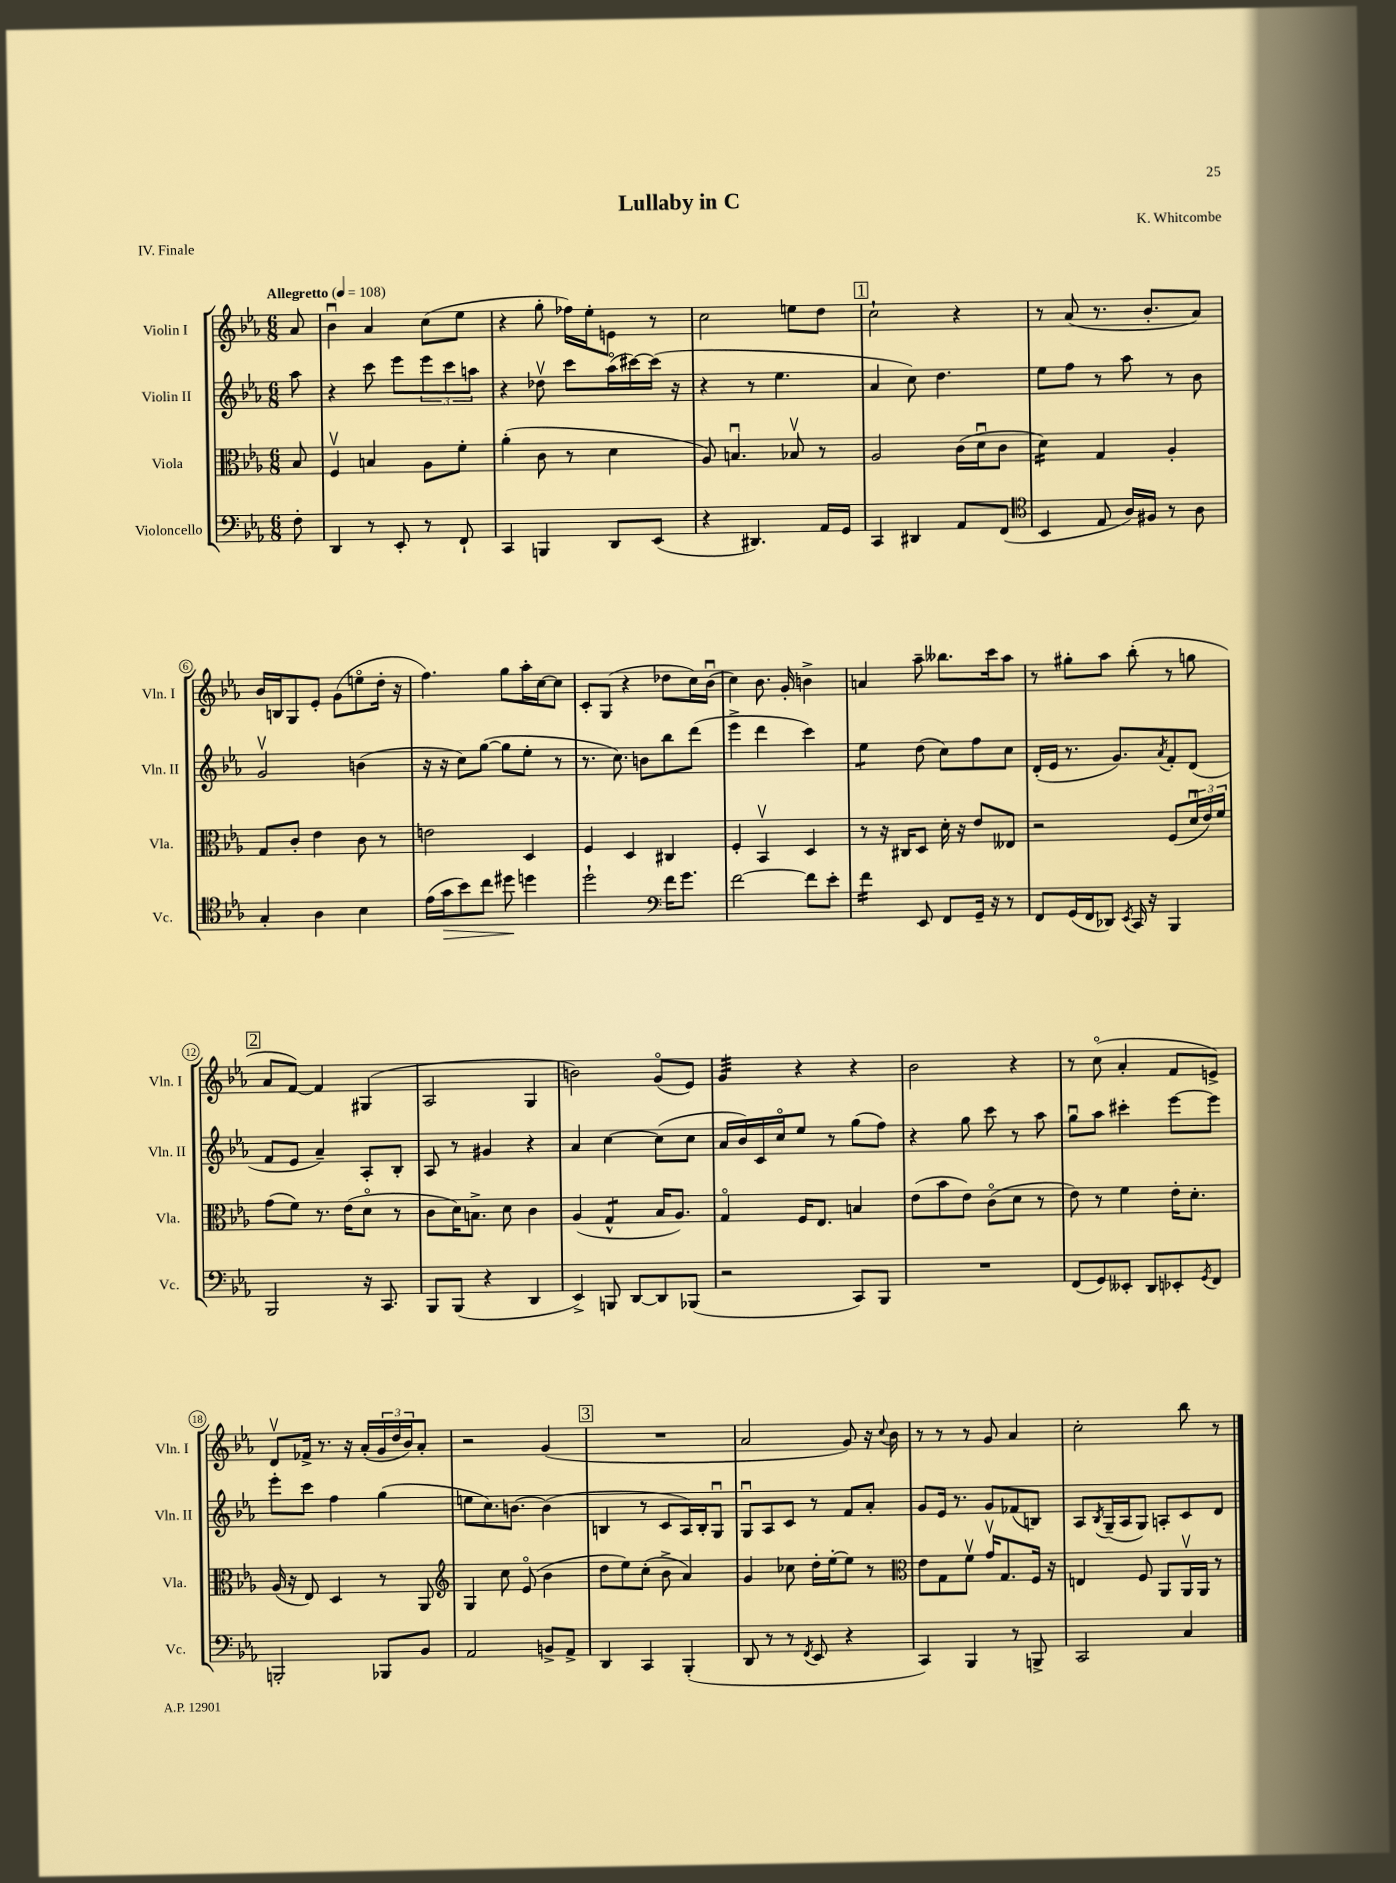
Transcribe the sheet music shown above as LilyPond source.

\header { title = "Lullaby in C" composer = "K. Whitcombe" piece = "IV. Finale" }
<<
\new StaffGroup <<
\new Staff = "s0" \with { instrumentName = "Violin I" shortInstrumentName = "Vln. I" } {
    \clef treble \key ees \major \numericTimeSignature \time 6/8 \partial 8 \tempo "Allegretto" 4 = 108
    aes'8 |
    bes'4\downbow aes'4 c''8( ees''8 |
    r4 g''8-. fes''16) ees''16-. e'8 r8 |
    c''2 e''8 d''8 |
    \mark \markup { \box "1" } c''2-! r4 |
    r8 aes'8( r8. bes'8.-. aes'8) |
    bes'16 b16 g8 ees'8-. g'8( e''8\flageolet d''16-. r16 |
    f''4.) g''8 aes''16-. c''16~ c''8 |
    c'8-. g8( r4 des''8 c''16) bes'16\downbow( |
    c''4) bes'8. g'16-. b'4-> |
    a'4 aes''8-- beses''8. c'''16 aes''8 |
    r8 gis''8-. aes''8 bes''8-.( r8 g''8 |
    \mark \markup { \box "2" } aes'8 f'8~) f'4 gis4( |
    aes2 g4 |
    b'2) g'8\flageolet( ees'8) |
    g'4:32 r4 r4 |
    bes'2 r4 |
    r8 c''8\flageolet( aes'4-. f'8 e'8->) |
    d'8\upbow fes'16-> r8. r16 aes'16-.( \tuplet 3/2 { g'16 d''16 bes'16) } aes'8-. |
    r2 g'4( |
    \mark \markup { \box "3" } R2. |
    aes'2 g'8) r16 \appoggiatura { c''8 } bes'16 |
    r8 r8 r8 g'8 aes'4 |
    c''2-. bes''8 r8 \bar "|." |
}
\new Staff = "s1" \with { instrumentName = "Violin II" shortInstrumentName = "Vln. II" } {
    \clef treble \key ees \major \numericTimeSignature \time 6/8 \partial 8
    aes''8 |
    r4 c'''8 ees'''8 \tuplet 3/2 { ees'''8 c'''8 a''8 } |
    r4 des''8\upbow c'''8 aes''16\flageolet( cis'''16~) cis'''16( r16 |
    r4 r8 ees''4. |
    \mark \markup { \box "1" } aes'4 c''8) d''4. |
    ees''8 f''8 r8 aes''8 r8 bes'8 |
    g'2\upbow b'4( |
    r16 r16 c''8) g''8~( g''8 ees''8-. r8 |
    r8. c''8.) b'8 bes''8 d'''8( |
    ees'''4-> d'''4 c'''4) |
    ees''4:8 d''8( c''8) f''8 c''8 |
    d'16-.( ees'16 r8. g'8.) \acciaccatura { aes'8 } f'8-. d'8( |
    \mark \markup { \box "2" } f'8 ees'8 aes'4--) aes8-. bes8-. |
    aes8 r8 gis'4 r4 |
    aes'4 c''4~ c''8( c''8 |
    aes'16 bes'16) c'16 c''16\flageolet ees''8 r8 g''8( f''8) |
    r4 g''8 c'''8 r8 aes''8 |
    g''8\downbow aes''8 cis'''4-. ees'''8~ ees'''8 |
    ees'''8-. c'''8 f''4 g''4( |
    e''8 c''8.) b'8.~ b'4( |
    \mark \markup { \box "3" } b4 r8 c'8 aes16) b16-. g8\downbow |
    g8\downbow aes8 c'8 r8 f'8 aes'8-. |
    g'8 ees'16 r8. g'8 fes'8( b8) |
    aes8 \acciaccatura { bes8 } g16--( aes16 g8) a8-. c'8 d'8 \bar "|." |
}
\new Staff = "s2" \with { instrumentName = "Viola" shortInstrumentName = "Vla." } {
    \clef alto \key ees \major \numericTimeSignature \time 6/8 \partial 8
    bes8 |
    f4\upbow b4 aes8 f'8-. |
    aes'4-.( c'8 r8 d'4 |
    aes8) b4.\downbow bes8\upbow r8 |
    \mark \markup { \box "1" } aes2 c'16( d'16\downbow c'8 |
    d'4:16) g4 aes4-. |
    g8 c'8-. ees'4 c'8 r8 |
    e'2 d4 |
    f4 d4 cis4 |
    f4-. bes,4\upbow d4 |
    r8 r16 cis16 d8 d'16-. r16 ees'8 eeses8 |
    r2 f8( \tuplet 3/2 { d'16\downbow ees'16) f'16 } |
    \mark \markup { \box "2" } g'8( f'8) r8. ees'16( d'8\flageolet r8 |
    c'8 d'16) b8.-> d'8 c'4 |
    aes4( g4:8-^ bes16 aes8.) |
    g4\flageolet f16 ees8. b4 |
    ees'8( bes'8 ees'8) c'8\flageolet( d'8 r8 |
    ees'8) r8 f'4 ees'16-. d'8.-. |
    aes16( r16 ees8) d4 r8 aes,8 |
    \clef treble g4 c''8 ees'8\flageolet( bes'4 |
    \mark \markup { \box "3" } d''8 ees''8) c''8-.( bes'8-> aes'4) |
    g'4 ces''8 d''16-. ees''16~-. ees''8 r8 |
    \clef alto ees'8 g8 f'8\upbow g'16\upbow g8. f16 r16 |
    e4 f8 aes,8 aes,16\upbow aes,16 r8 \bar "|." |
}
\new Staff = "s3" \with { instrumentName = "Violoncello" shortInstrumentName = "Vc." } {
    \clef bass \key ees \major \numericTimeSignature \time 6/8 \partial 8
    f8-. |
    d,4 r8 ees,8-. r8 f,8-! |
    c,4 b,,4 d,8 ees,8( |
    r4 dis,4.) aes,16 g,16 |
    \mark \markup { \box "1" } c,4 dis,4 aes,8 f,8( |
    \clef tenor bes,4 ees8 aes16) fis16 r8 aes8 |
    g4-. aes4 bes4 |
    ees'16( g'16\> bes'8) c''8 dis''8\! d''4 |
    d''2-! \clef bass f'16 g'8. |
    f'2~ f'8 ees'8-. |
    f'4:16 ees,8 f,8 g,16-- r16 r8 |
    f,8 g,16( f,16 des,8) \acciaccatura { ees,8 } c,16 r16 bes,,4 |
    \mark \markup { \box "2" } bes,,2 r16 c,8. |
    bes,,8 bes,,8( r4 d,4 |
    ees,4->) b,,8 d,8~ d,8 bes,,8( |
    r2 c,8) bes,,8 |
    R2. |
    f,8( g,8) eeses,8-. d,8 ees,8-. \acciaccatura { g,8 } f,8 |
    b,,2-. bes,,8 bes,8 |
    aes,2 b,8-> aes,8-> |
    \mark \markup { \box "3" } d,4 c,4 bes,,4-.( |
    d,8 r8 r8 \acciaccatura { f,8 } ees,8 r4 |
    c,4) bes,,4 r8 b,,8-> |
    c,2 c4 \bar "|." |
}
>>
>>
\layout { \context { \Score \override BarNumber.stencil = #(make-stencil-circler 0.1 0.3 ly:text-interface::print) } }
